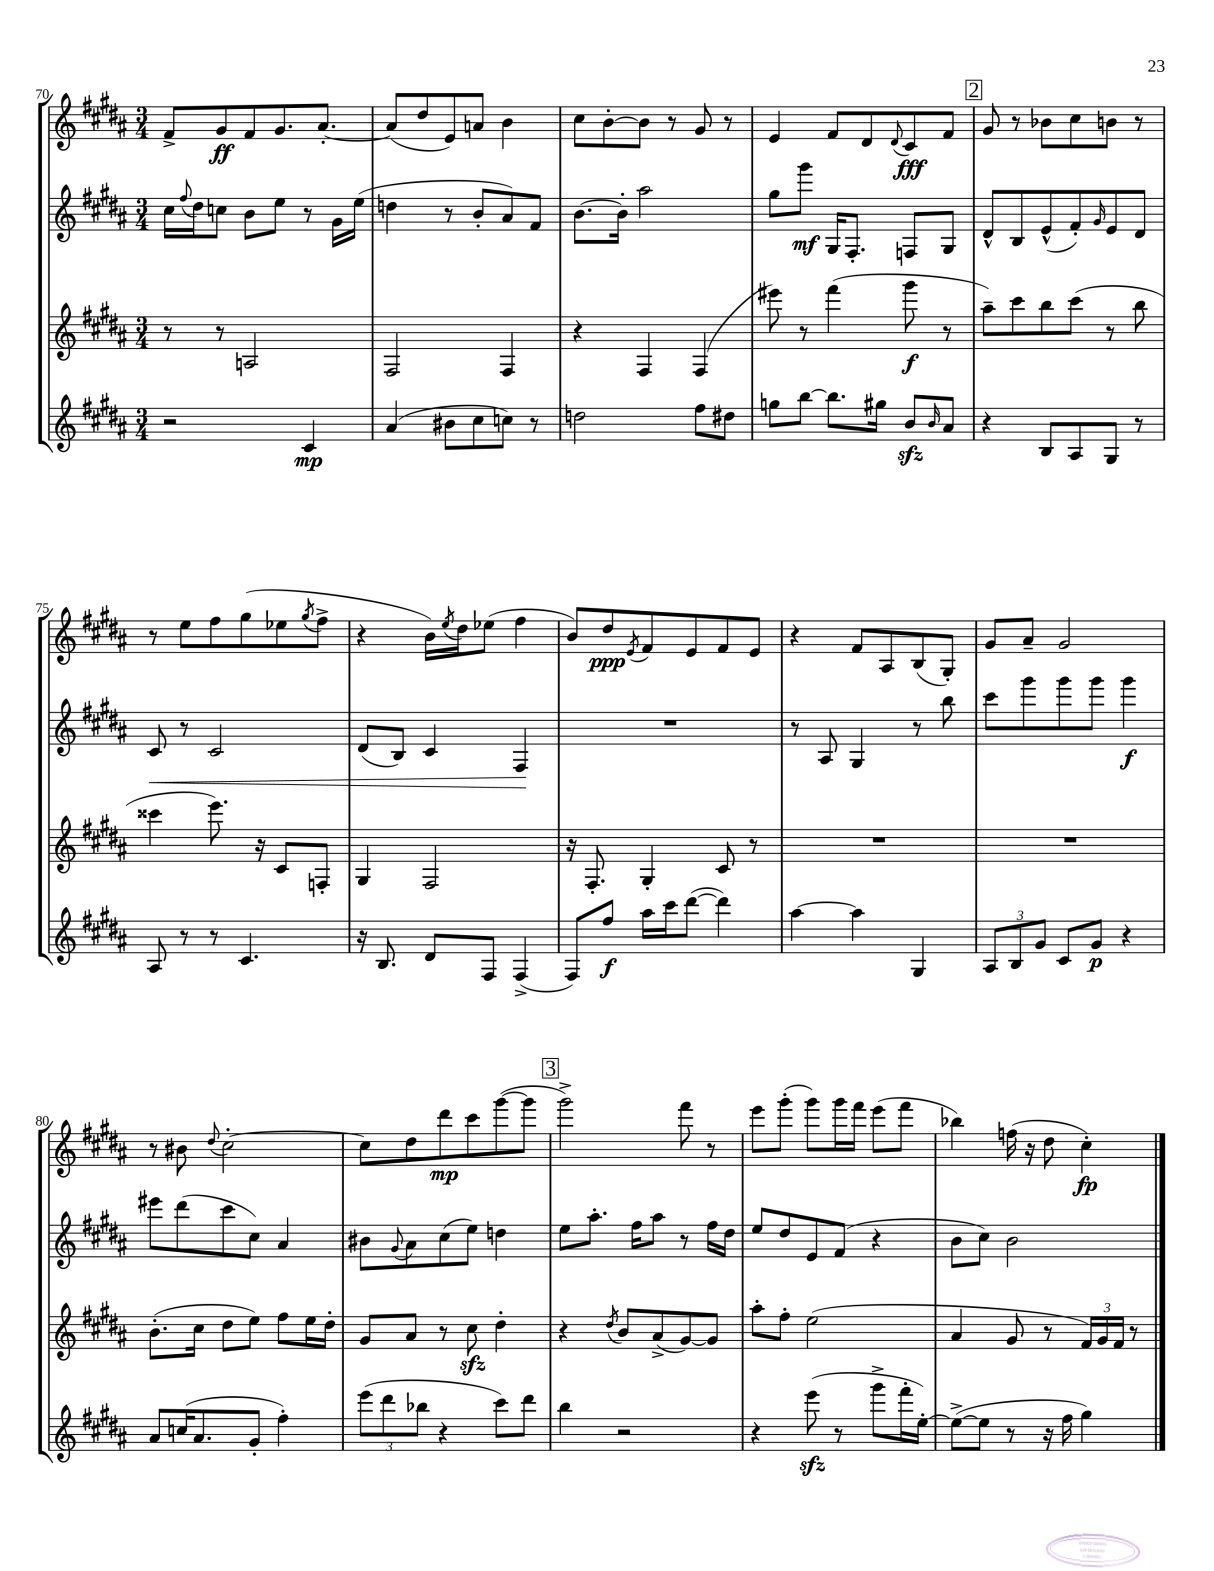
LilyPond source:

<<
\new StaffGroup <<
\new Staff = "s0" {
    \clef treble \key b \major \numericTimeSignature \time 3/4
    fis'8-> gis'8\ff fis'8 gis'8. ais'8.~-. |
    ais'8( dis''8 e'8) a'8 b'4 |
    cis''8 b'8~-. b'8 r8 gis'8 r8 |
    e'4 fis'8 dis'8 \appoggiatura { dis'8 } cis'8\fff fis'8 |
    \mark \markup { \box "2" } gis'8 r8 bes'8 cis''8 b'8 r8 |
    r8 e''8 fis''8 gis''8( ees''8 \acciaccatura { gis''8 } fis''8-> |
    r4 b'16) \acciaccatura { e''8 } dis''16 ees''8( fis''4 |
    b'8) dis''8\ppp \acciaccatura { e'8 } fis'8 e'8 fis'8 e'8 |
    r4 fis'8 ais8 b8( gis8-.) |
    gis'8 ais'8-- gis'2 |
    r8 bis'8 \appoggiatura { dis''8 } cis''2~-. |
    cis''8 dis''8 dis'''8\mp cis'''8 gis'''8~( gis'''8 |
    \mark \markup { \box "3" } gis'''2->) fis'''8 r8 |
    e'''8 gis'''8-.( gis'''8) gis'''16 fis'''16 e'''8( fis'''8 |
    bes''4) f''16( r16 dis''8 cis''4-.\fp) \bar "|." |
}
\new Staff = "s1" {
    \clef treble \key b \major \numericTimeSignature \time 3/4
    cis''16 \appoggiatura { fis''8 } dis''16 c''8 b'8 e''8 r8 gis'16 e''16( |
    d''4 r8 b'8-. ais'8) fis'8 |
    b'8.~ b'16-. ais''2 |
    gis''8 gis'''8\mf gis16 fis8.-. f8 gis8 |
    \mark \markup { \box "2" } dis'8-^ b8 e'8-^( fis'8-.) \grace { gis'16 } e'8 dis'8 |
    cis'8\< r8 cis'2 |
    dis'8( b8) cis'4 fis4\! |
    R2. |
    r8 ais8 gis4 r8 b''8 |
    cis'''8 gis'''8 gis'''8 gis'''8 gis'''4\f |
    eis'''8 dis'''8( cis'''8 cis''8) ais'4 |
    bis'8 \appoggiatura { gis'8 } ais'8 cis''8( e''8) d''4 |
    \mark \markup { \box "3" } e''8 ais''8.-. fis''16 ais''8 r8 fis''16 dis''16 |
    e''8 dis''8 e'8 fis'8( r4 |
    b'8 cis''8) b'2 \bar "|." |
}
\new Staff = "s2" {
    \clef treble \key b \major \numericTimeSignature \time 3/4
    r8 r8 a2 |
    fis2 fis4 |
    r4 fis4 fis4( |
    eis'''8) r8 fis'''4( gis'''8\f r8 |
    \mark \markup { \box "2" } ais''8--) cis'''8 b''8 cis'''8( r8 b''8 |
    cisis'''4 e'''8.) r16 cis'8 f8-. |
    gis4 fis2 |
    r16 fis8.-. gis4-. cis'8 r8 |
    R2. |
    R2. |
    b'8.-.( cis''16 dis''8 e''8) fis''8 e''16 dis''16-. |
    gis'8 ais'8 r8 cis''8\sfz dis''4-. |
    \mark \markup { \box "3" } r4 \acciaccatura { dis''8 } b'8 ais'8->( gis'8~) gis'8 |
    ais''8-. fis''8-. e''2( |
    ais'4 gis'8 r8 \tuplet 3/2 { fis'16) gis'16 fis'16 } r8 \bar "|." |
}
\new Staff = "s3" {
    \clef treble \key b \major \numericTimeSignature \time 3/4
    r2 cis'4\mp |
    ais'4( bis'8 cis''8 c''8) r8 |
    d''2 fis''8 dis''8 |
    g''8 b''8~ b''8. gis''16 b'8\sfz \grace { b'16 } ais'8 |
    \mark \markup { \box "2" } r4 b8 ais8 gis8 r8 |
    ais8 r8 r8 cis'4. |
    r16 b8. dis'8 fis8 fis4->( |
    fis8) fis''8\f ais''16 cis'''16 dis'''8~( dis'''4) |
    ais''4~ ais''4 gis4 |
    \tuplet 3/2 { ais8 b8 gis'8 } cis'8 gis'8\p r4 |
    ais'8 c''16( ais'8. gis'8-. fis''4-.) |
    \tuplet 3/2 { e'''8( dis'''8 bes''8 } r4 cis'''8) dis'''8 |
    \mark \markup { \box "3" } b''4 r2 |
    r4 e'''8\sfz( r8 gis'''8-> fis'''16-. e''16~-.) |
    e''8~->( e''8 r8 r16 fis''16 gis''4) \bar "|." |
}
>>
>>
\layout { \context { \Score currentBarNumber = #70 } }
